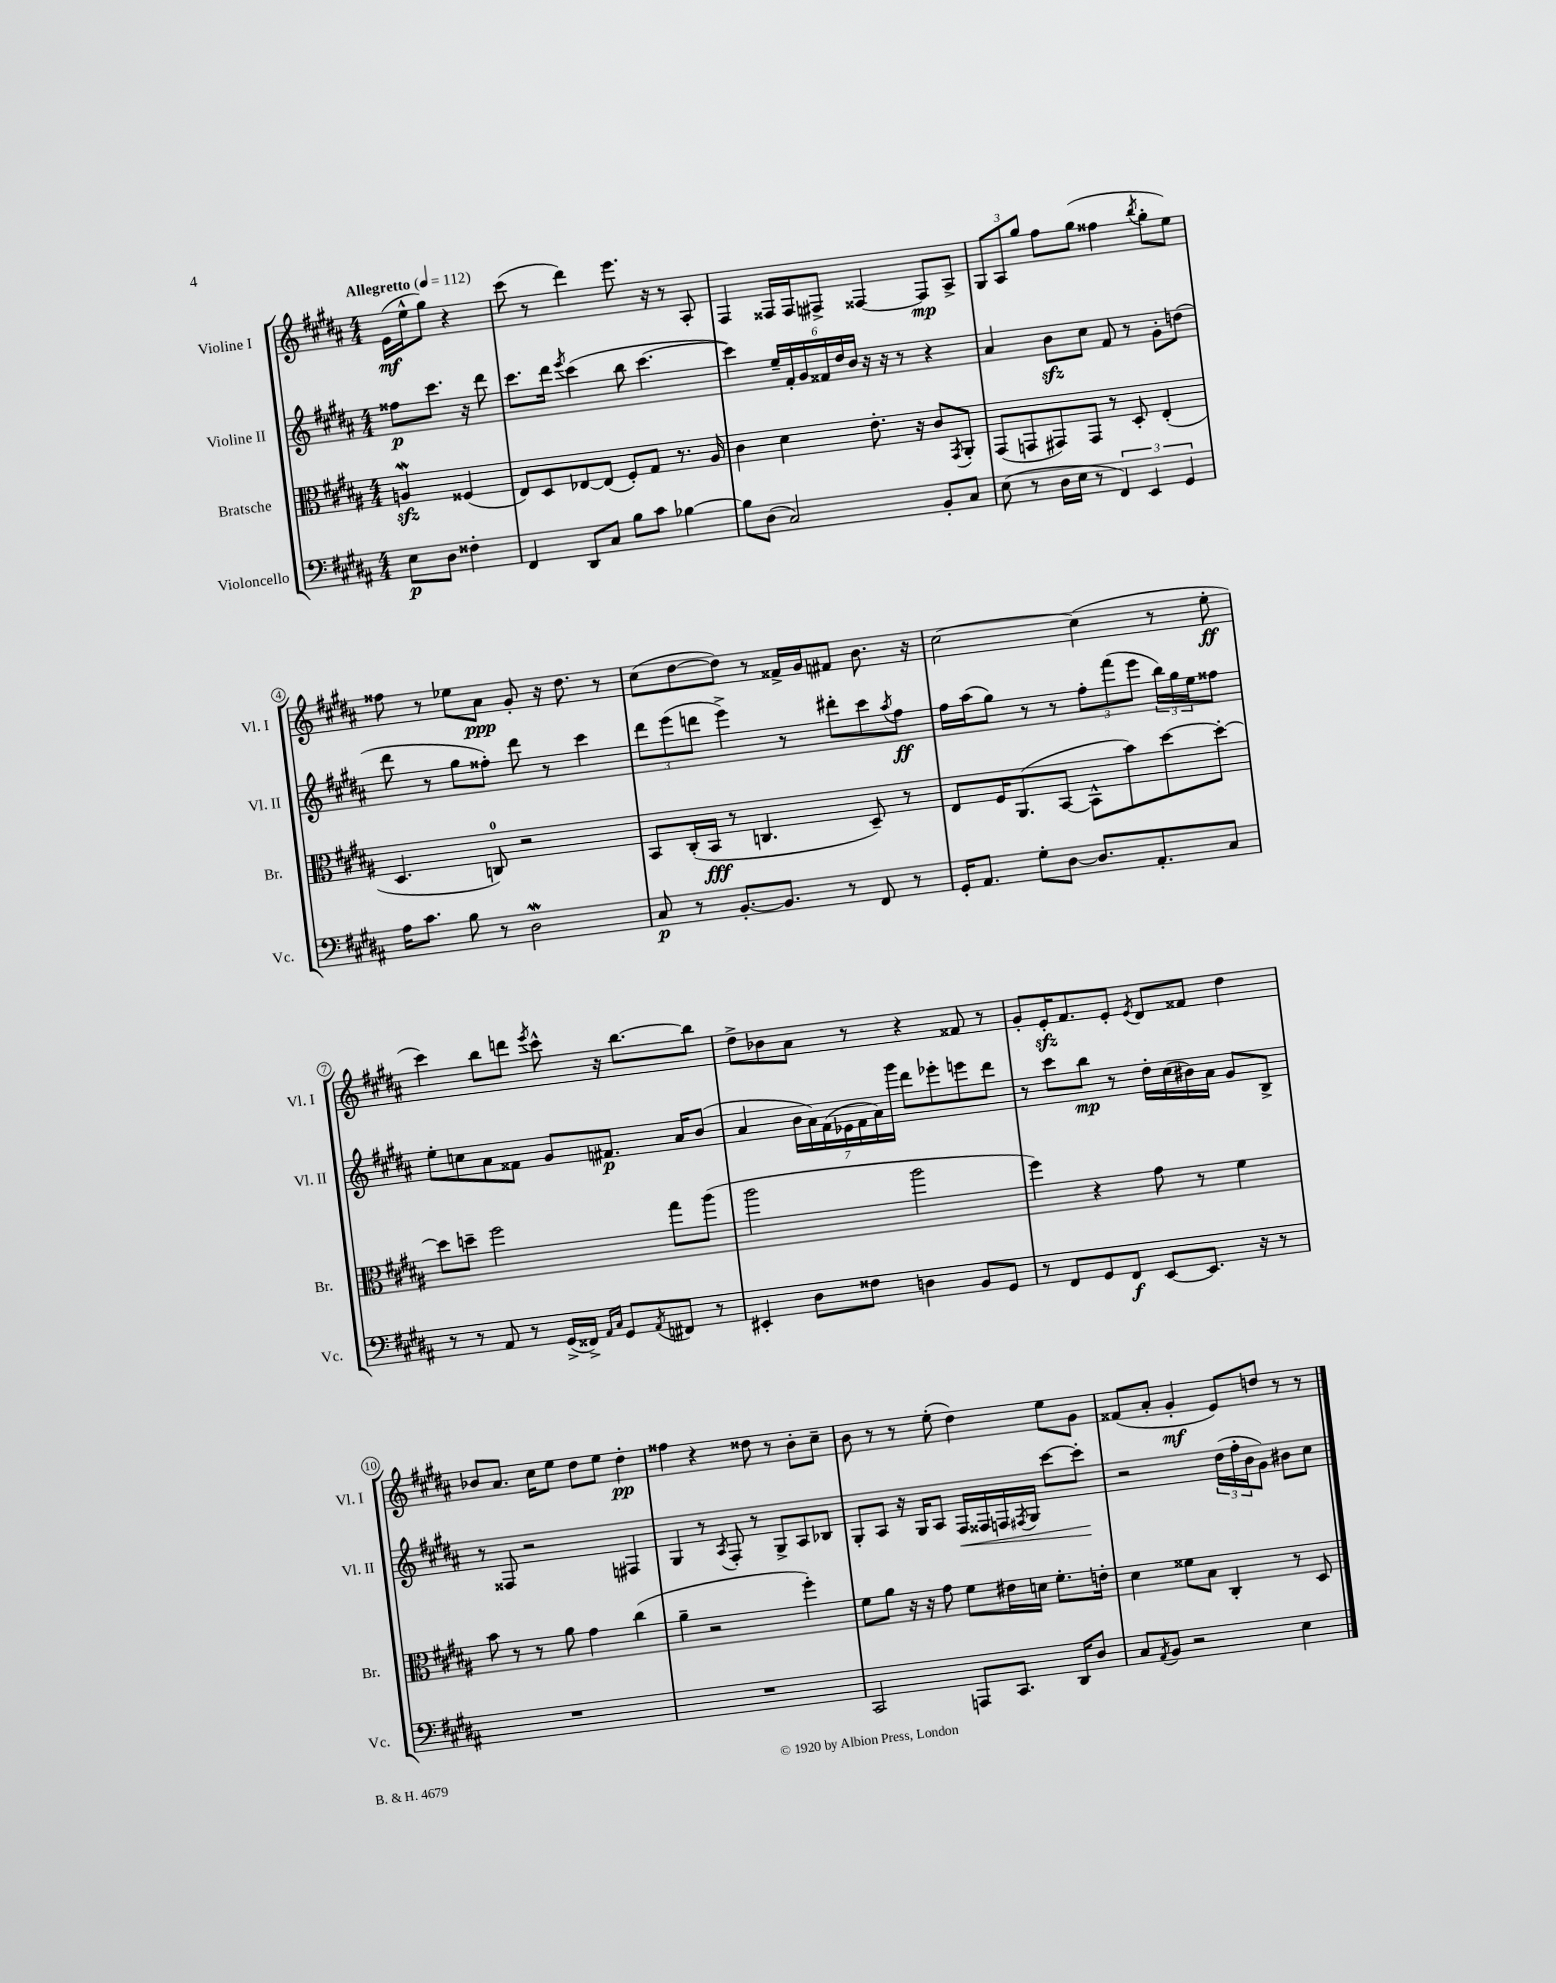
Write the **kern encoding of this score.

**kern	**kern	**kern	**kern
*staff4	*staff3	*staff2	*staff1
*clefF4	*clefC3	*clefG2	*clefG2
*k[f#c#g#d#a#]	*k[f#c#g#d#a#]	*k[f#c#g#d#a#]	*k[f#c#g#d#a#]
*M4/4	*M4/4	*M4/4	*M4/4
*MM112	*MM112	*MM112	*MM112
8E	4A	8ff##	(16e
.	.	.	16ee^^
8D#	.	8.ccc#	8gg#)
4F##'	(4F##	.	4r
.	.	16r	.
.	.	8ddd#	.
=	=	=	=
4FF#	8E)	8.ccc#	(8ccc#
.	8D#	.	8r
.	.	16ddd#	.
.	.	8qeee	.
8DD#	[8E-	(4ccc#	4ddd#)
8C#	(8E-]	.	.
8B	8F#')	8bb	8.eee
8c#	8G#	[4.ccc#	.
.	.	.	16r
[4B-	8.r	.	8r
.	.	.	8A#'
.	16A#	.	.
=	=	=	=
8B-]	4c#	4ccc#])	4F#
(8D#	.	.	.
2C#)	4d#	24ee~	16F##
.	.	24f#'	.
.	.	.	16F##
.	.	24g#	.
.	.	24f##	8F#^
.	.	24dd#	.
.	.	24b	.
.	8.e'	16r	[4F##
.	.	16r	.
.	.	8r	.
.	16r	.	.
8BB'	8c#	4r	8F##]
.	8qGG#	.	.
8C#	8AA#'	.	8A#^
=	=	=	=
(8E	(8GG#	4a#	12G#
.	.	.	12A#
8r	8GG	.	.
.	.	.	12gg#
16D#	8GG#)	8b	8ff#
16E	.	.	.
8r	8GG#	8cc#	(8gg#
6FF#)	8r	8f#	4ff##
.	8D#'	8r	.
6EE	.	.	.
.	.	.	8qbb
.	(4E'	8g#'	8gg#'
6GG#	.	.	.
.	.	(8dd	8ee)
=	=	=	=
16A#	4.D#	8ddd#	8ff##
8.c#	.	.	.
.	.	8r	8r
8B	.	8gg#	8ee-
8r	8C)	8ff##')	8a#
2D#	2r	8ddd#	8g#'
.	.	8r	16r
.	.	.	8.dd#
.	.	4ccc#	.
.	.	.	8r
=	=	=	=
8C#	8BB	12ddd#	(8cc#
.	.	(12eee	.
8r	(16C#'	.	[8dd#
.	.	12ddd	.
.	16BB	.	.
[8.BB'	8r	4eee^)	8dd#])
.	4.C	.	8r
8.BB]	.	.	.
.	.	8r	16f##^
.	.	.	16g#
8r	.	8ddd#'	8f#
8FF#	8D#~)	8ccc#	8.b
.	.	8qaa#	.
8r	8r	8ff#	.
.	.	.	16r
=	=	=	=
16GG#'	8E	16ff#	[2cc#
8.AA#	.	(16aa#	.
.	16F#	8gg#)	.
.	(8.AA#	.	.
8G#'	.	8r	.
[8D#	[8BB	8r	.
8.D#]	8BB^^]	12ff#'	(4cc#]
.	.	(12fff#	.
.	8b)	.	.
.	.	12eee	.
8.AA#'	.	.	.
.	[8dd#	24bb)	8r
.	.	24gg#	.
.	.	24ee	.
8C#	8dd#'_	8ff##	8ee'
=	=	=	=
8r	8dd#]	8ee'	4ccc#)
8r	8dd~	8cc	.
8AA#	2ff#	8a#	8bb
8r	.	8f##	8ddd
.	.	.	8qeee
(16GG#^	.	8g#	8ccc#^^
16FF##^)	.	.	.
16qqAA#	.	.	.
16qqC#	.	.	.
8GG#	.	8.f#	16r
.	.	.	[8.bb
8qAA#	.	.	.
8FF#	8gg#	.	.
.	.	16a#	.
8r	(8aa#	(8b	8bb]
=	=	=	=
4EE#'	2aa#	4a#	8dd#^
.	.	.	8b-
8D#	.	28b	8a#
.	.	28a#)	.
.	.	(28f#	.
.	.	28e-	.
8F##	.	.	8r
.	.	28f#	.
.	.	28a#)	.
.	.	28ggg#	.
4D	2aa#	8ddd#	4r
.	.	8eee-'	.
8BB	.	8eee	8f##
8GG#	.	8ddd#	8r
=	=	=	=
8r	4ff#)	8r	8g#'
8FF#	.	8ccc#	16e'
.	.	.	8.f#
8GG#	4r	8bb	.
8FF#	.	8r	8e'
.	.	.	8qe
[8EE	8g#	16dd#'	8d#
.	.	(16cc#	.
8.EE]	8r	16b#)	8f##
.	.	16a#	.
.	4f#	8g#	4dd#
16r	.	.	.
8r	.	8B^	.
=	=	=	=
1r	8b	8r	8b-
.	8r	8F##	8.a#
.	8r	2r	.
.	.	.	16cc#
.	8a#	.	8ee
.	4g#	.	8dd#
.	.	.	8ee
.	(4cc#	4F#	4dd#'
=	=	=	=
1r	4a#~	4G#	4ff##
.	2r	8r	4r
.	.	8qA#	.
.	.	8F#'	.
.	.	8r	8dd##
.	.	8G#^	8r
.	4ff#')	8A#	8b'
.	.	8B-	8cc#~
=	=	=	=
2CC#	8f#	8G#'	8b
.	8a#	8A#	8r
.	16r	16r	8r
.	16r	16G#	.
.	8g#	8A#	(8ee'
8AAA	8f#	16F#	4dd#)
.	.	16F##	.
8.CC#	16e#	16F	.
.	.	8qF#	.
.	16d	16G#	.
.	8.f#'	[8ccc#	8ee
16DD#	.	.	.
8D#	.	8ccc#']	8g#
.	16e'	.	.
=	=	=	=
8C#	4d#	2r	(8f##
8qAA#	.	.	.
8BB	.	.	8a#'
2r	8f##	.	4g#'
.	8B	.	.
.	4C#'	(24dd#	8e)
.	.	24ff#'	.
.	.	24b	.
.	.	8g#)	8dd
4E	8r	8b#	8r
.	8D#	8cc#	8r
==	==	==	==
*-	*-	*-	*-
